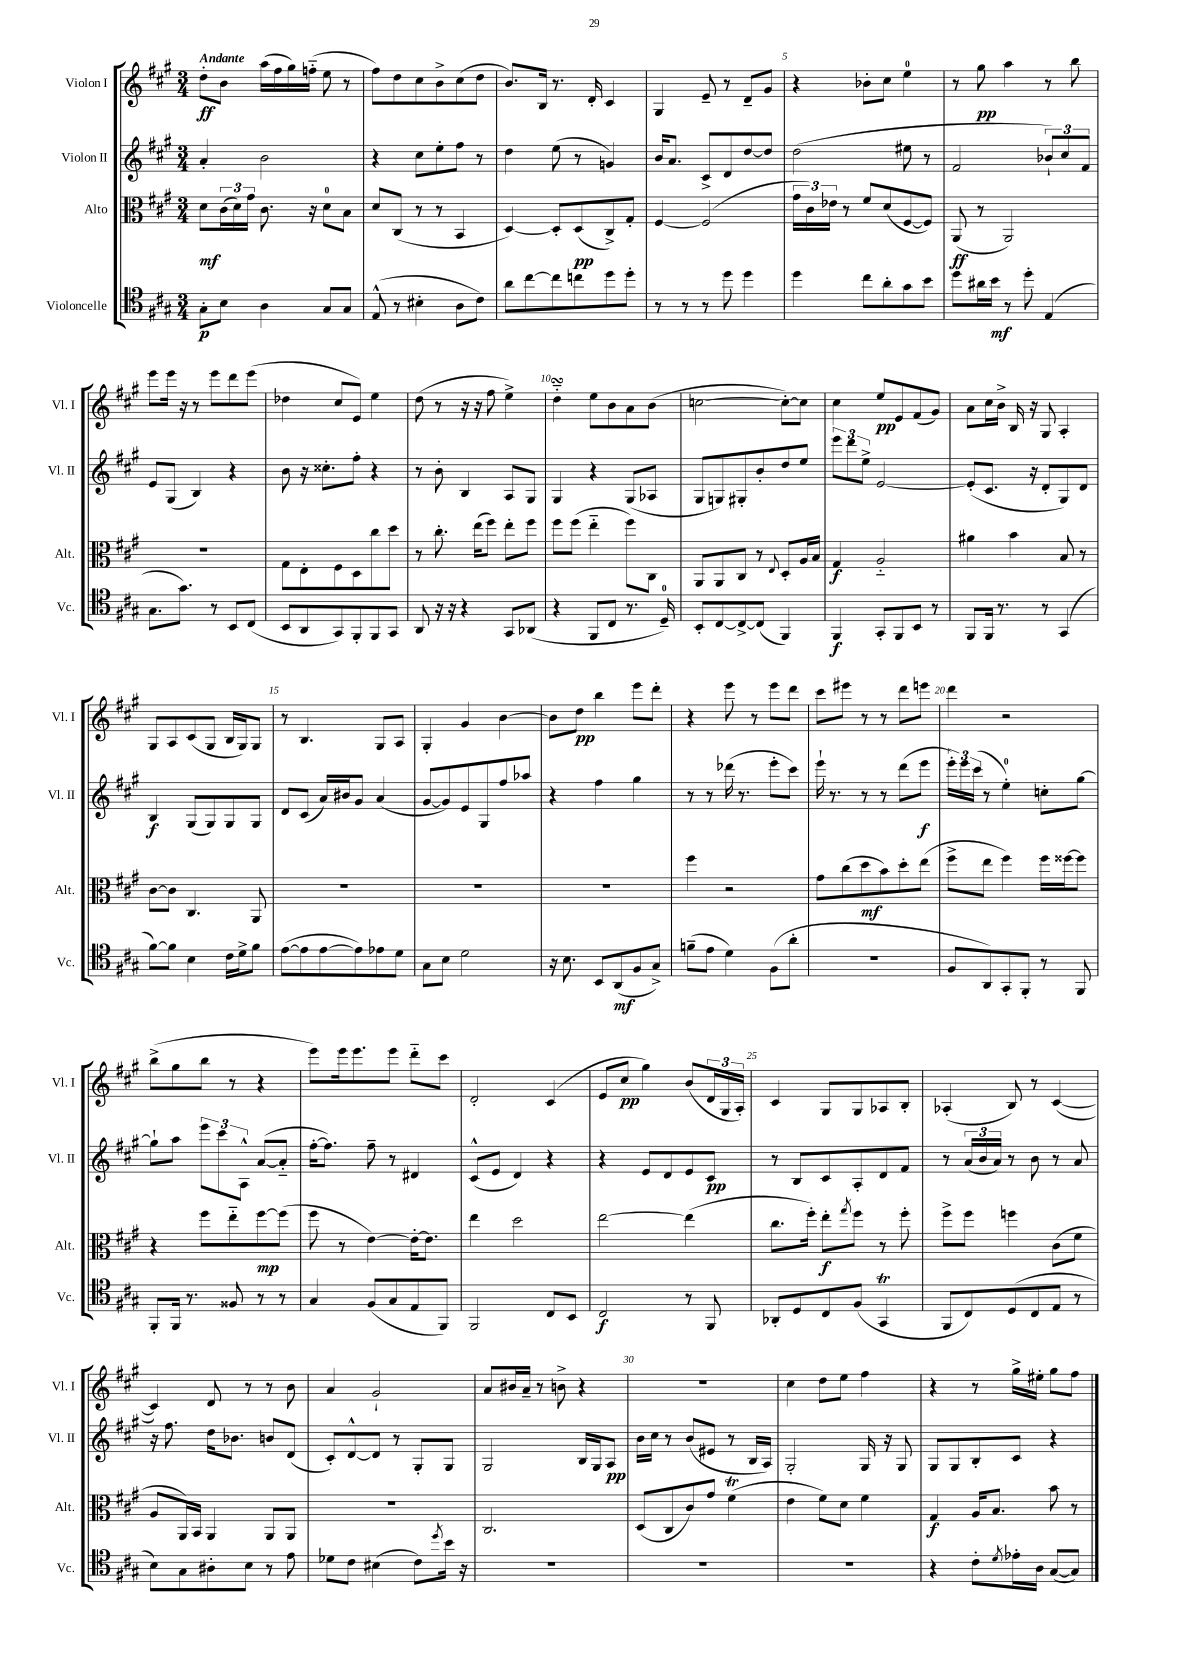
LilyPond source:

<<
\new StaffGroup <<
\new Staff = "s0" \with { instrumentName = "Violon I" shortInstrumentName = "Vl. I" } {
    \clef treble \key a \major \numericTimeSignature \time 3/4 \tempo "Andante"
    d''8-.\ff b'8 a''16( fis''16 gis''16) f''16-_( e''8 r8 |
    fis''8) d''8 cis''8 b'8-> cis''8( d''8 |
    b'8.) b16 r8. d'16-. cis'4 |
    gis4 e'8-- r8 d'8-- gis'8 |
    r4 bes'8-. cis''8 e''4-0 |
    r8 gis''8\pp a''4 r8 b''8 |
    e'''8 e'''16 r16 r8 e'''8 d'''8 e'''8( |
    des''4 cis''8 e'8) e''4 |
    d''8( r8 r16 r16 fis''8 e''4->) |
    d''4-_\turn e''8 b'8 a'8 b'8( |
    c''2~ c''8~-.) c''8 |
    cis''4 e''8\pp e'8 fis'8( gis'8) |
    a'8 cis''16 b'16-> b16 r16 gis8 a4-. |
    gis8 a8 cis'8( gis8 b16 gis16) gis8 |
    r8 b4. gis8 a8 |
    gis4-. gis'4 b'4~ |
    b'8 d''8\pp b''4 e'''8 d'''8-. |
    r4 e'''8 r8 e'''8 d'''8 |
    cis'''8 eis'''8 r8 r8 d'''8 e'''8 |
    d'''4 r2 |
    b''8->( gis''8 b''8 r8 r4 |
    e'''8) e'''16 e'''8. e'''8 d'''8-_ cis'''8 |
    d'2-. cis'4( |
    e'8 cis''8\pp gis''4) b'8( \tuplet 3/2 { d'16 gis16 a16-.) } |
    cis'4 gis8 gis8 aes8 b8-. |
    aes4-.( b8) r8 cis'4~( |
    cis'4) d'8 r8 r8 b'8 |
    a'4 gis'2-! |
    a'8 bis'16 a'16-- r8 b'8-> r4 |
    R2. |
    cis''4 d''8 e''8 fis''4 |
    r4 r8 gis''16-> eis''16-. gis''8 fis''8 \bar "|." |
}
\new Staff = "s1" \with { instrumentName = "Violon II" shortInstrumentName = "Vl. II" } {
    \clef treble \key a \major \numericTimeSignature \time 3/4
    a'4-. b'2 |
    r4 cis''8 e''8-. fis''8 r8 |
    d''4 e''8( r8 g'4) |
    b'16 a'8. cis'8-> d'8 d''8~ d''8 |
    d''2( eis''8 r8 |
    fis'2 \tuplet 3/2 { bes'8-!) cis''8 fis'8 } |
    e'8 gis8( b4) r4 |
    b'8 r16 cisis''8.-. fis''8-. r4 |
    r8 b'8-. b4 a8 gis8 |
    gis4 r4 gis8( aes8 |
    gis8 g8) gis8-. b'8-. d''8 e''8 |
    \tuplet 3/2 { e'''8 d'''8 e''8-> } e'2~ |
    e'8-.( cis'8. r16 d'8-. gis8) d'8 |
    b4\f gis8( gis8) gis8 gis8 |
    d'8 cis'8( a'16) bis'16 gis'8 a'4( |
    gis'8~ gis'8) e'8 gis8 fis''8 aes''8 |
    r4 fis''4 gis''4 |
    r8 r8 des'''16( r8. e'''8-. cis'''8) |
    e'''16-! r8. r8 r8 d'''8( e'''8\f |
    \tuplet 3/2 { e'''16-.) e'''16 cis'''16( } r8 e''4-0-.) c''8-. gis''8~ |
    gis''8-! a''8 \tuplet 3/2 { e'''8 cis'''8 a8-^ } a'8~( a'8-_ |
    fis''16~-. fis''8.) fis''8-- r8 dis'4 |
    cis'8-^( e'8 d'4) r4 |
    r4 e'8 d'8 e'8 cis'8\pp |
    r8 b8 cis'8 a8-. d'8 fis'8 |
    r8 \tuplet 3/2 { a'16( b'16 a'16) } r8 b'8 r8 a'8 |
    r16 fis''8. d''16 bes'8. b'8 d'8( |
    cis'8-.) d'8~-^ d'8 r8 gis8-. gis8 |
    gis2 b16 gis16 a8\pp |
    b'16 cis''16 r8 b'8( eis'8 r8 b16 a16) |
    gis2-. gis16 r16 gis8 |
    gis8 gis8 b8-. cis'8 r4 \bar "|." |
}
\new Staff = "s2" \with { instrumentName = "Alto" shortInstrumentName = "Alt." } {
    \clef alto \key a \major \numericTimeSignature \time 3/4
    d'8\mf \tuplet 3/2 { cis'16( d'16) gis'16 } cis'8. r16 d'8-0 b8 |
    d'8 cis8( r8 r8 b,4 |
    d4~) d8-. d8\pp( cis8->) gis8-. |
    fis4~ fis2( |
    \tuplet 3/2 { gis'16 cis'16) ees'16 } r8 fis'8 d'8( fis8~ fis8) |
    a,8\ff( r8 a,2) |
    R2. |
    gis8 e8-. fis8 d8 cis''8 d''8 |
    r8 cis''8.-. e''16( fis''8) e''8-. fis''8 |
    fis''8 fis''8( e''4-_ fis''8) cis8 |
    a,8 a,8 cis8 r8 \appoggiatura { e8 } d8-. a16 b16 |
    gis4\f a2-_ |
    ais'4 b'4 b8 r8 |
    cis'8~ cis'8 cis4. a,8 |
    R2. |
    R2. |
    R2. |
    fis''4 r2 |
    gis'8 cis''8( d''8\mf b'8) d''8-. e''8( |
    fis''8-> e''8 fis''4) fis''16 fisis''16~ fisis''8 |
    r4 fis''8 e''8-_ fis''8~\mp fis''8( |
    fis''8 r8 e'4~) e'16~-. e'8. |
    e''4 d''2 |
    e''2~ e''4( |
    cis''8. fis''16-.) e''8-.\f \acciaccatura { gis''8 } fis''8 r8 fis''8-. |
    fis''8-> fis''8 f''4 cis'8( fis'8 |
    a8 a,16) b,16 a,4 a,8 a,8 |
    R2. |
    cis2. |
    d8( cis8 cis'8) gis'8 fis'4\trill( |
    e'4 fis'8) d'8 fis'4 |
    gis4\f a16 b8. b'8 r8 \bar "|." |
}
\new Staff = "s3" \with { instrumentName = "Violoncelle" shortInstrumentName = "Vc." } {
    \clef tenor \key a \major \numericTimeSignature \time 3/4
    gis8-.\p b8 a4 gis8 gis8 |
    e8-^( r8 bis4-. a8 cis'8) |
    a'8 cis''8~ cis''8 c''8 d''8 d''8-. |
    r8 r8 r8 d''8 d''4 |
    d''4 cis''8 a'8-. gis'8 b'8 |
    d''8 ais'16 b'16\mf r8 d''8-. e4( |
    gis8. gis'8.) r8 b,8 cis8( |
    b,8 a,8 gis,8) fis,8-. fis,8 gis,8 |
    a,8 r16 r16 r4 gis,8 aes,8( |
    r4 fis,8 cis8 r8. d16-0--) |
    b,8-. cis8~ cis8~-> cis8( fis,4) |
    fis,4\f gis,8-. fis,8 b,8 r8 |
    fis,8 fis,16 r8. r8 gis,4( |
    fis'8~) fis'8 b4 cis'16 d'16-> fis'8 |
    e'8~( e'8 e'8~ e'8) ees'8 d'8 |
    gis8 b8 d'2 |
    r16 b8. b,8 a,8\mf( fis8 gis8->) |
    f'8--( e'8 d'4) fis8( a'8-. |
    R2. |
    fis8 a,8) gis,8-. fis,8-. r8 fis,8 |
    fis,8-. fis,16 r8. fisis8 r8 r8 |
    gis4 fis8( gis8 e8 fis,8) |
    fis,2 cis8 b,8 |
    cis2\f r8 fis,8 |
    aes,8-. d8 cis8 fis8( gis,4\trill |
    fis,8 cis8) d8( cis8 e8 r8 |
    b8) gis8 ais8-. b8 r8 e'8 |
    des'8 cis'8 bis4( cis'8) \acciaccatura { d''8 } b'16 r16 |
    R2. |
    R2. |
    R2. |
    r4 cis'8-. \acciaccatura { d'8 } ees'16-. a16 gis8~( gis8) \bar "|." |
}
>>
>>
\layout { \context { \Score \override BarNumber.break-visibility = ##(#f #t #t) barNumberVisibility = #(every-nth-bar-number-visible 5) } }
